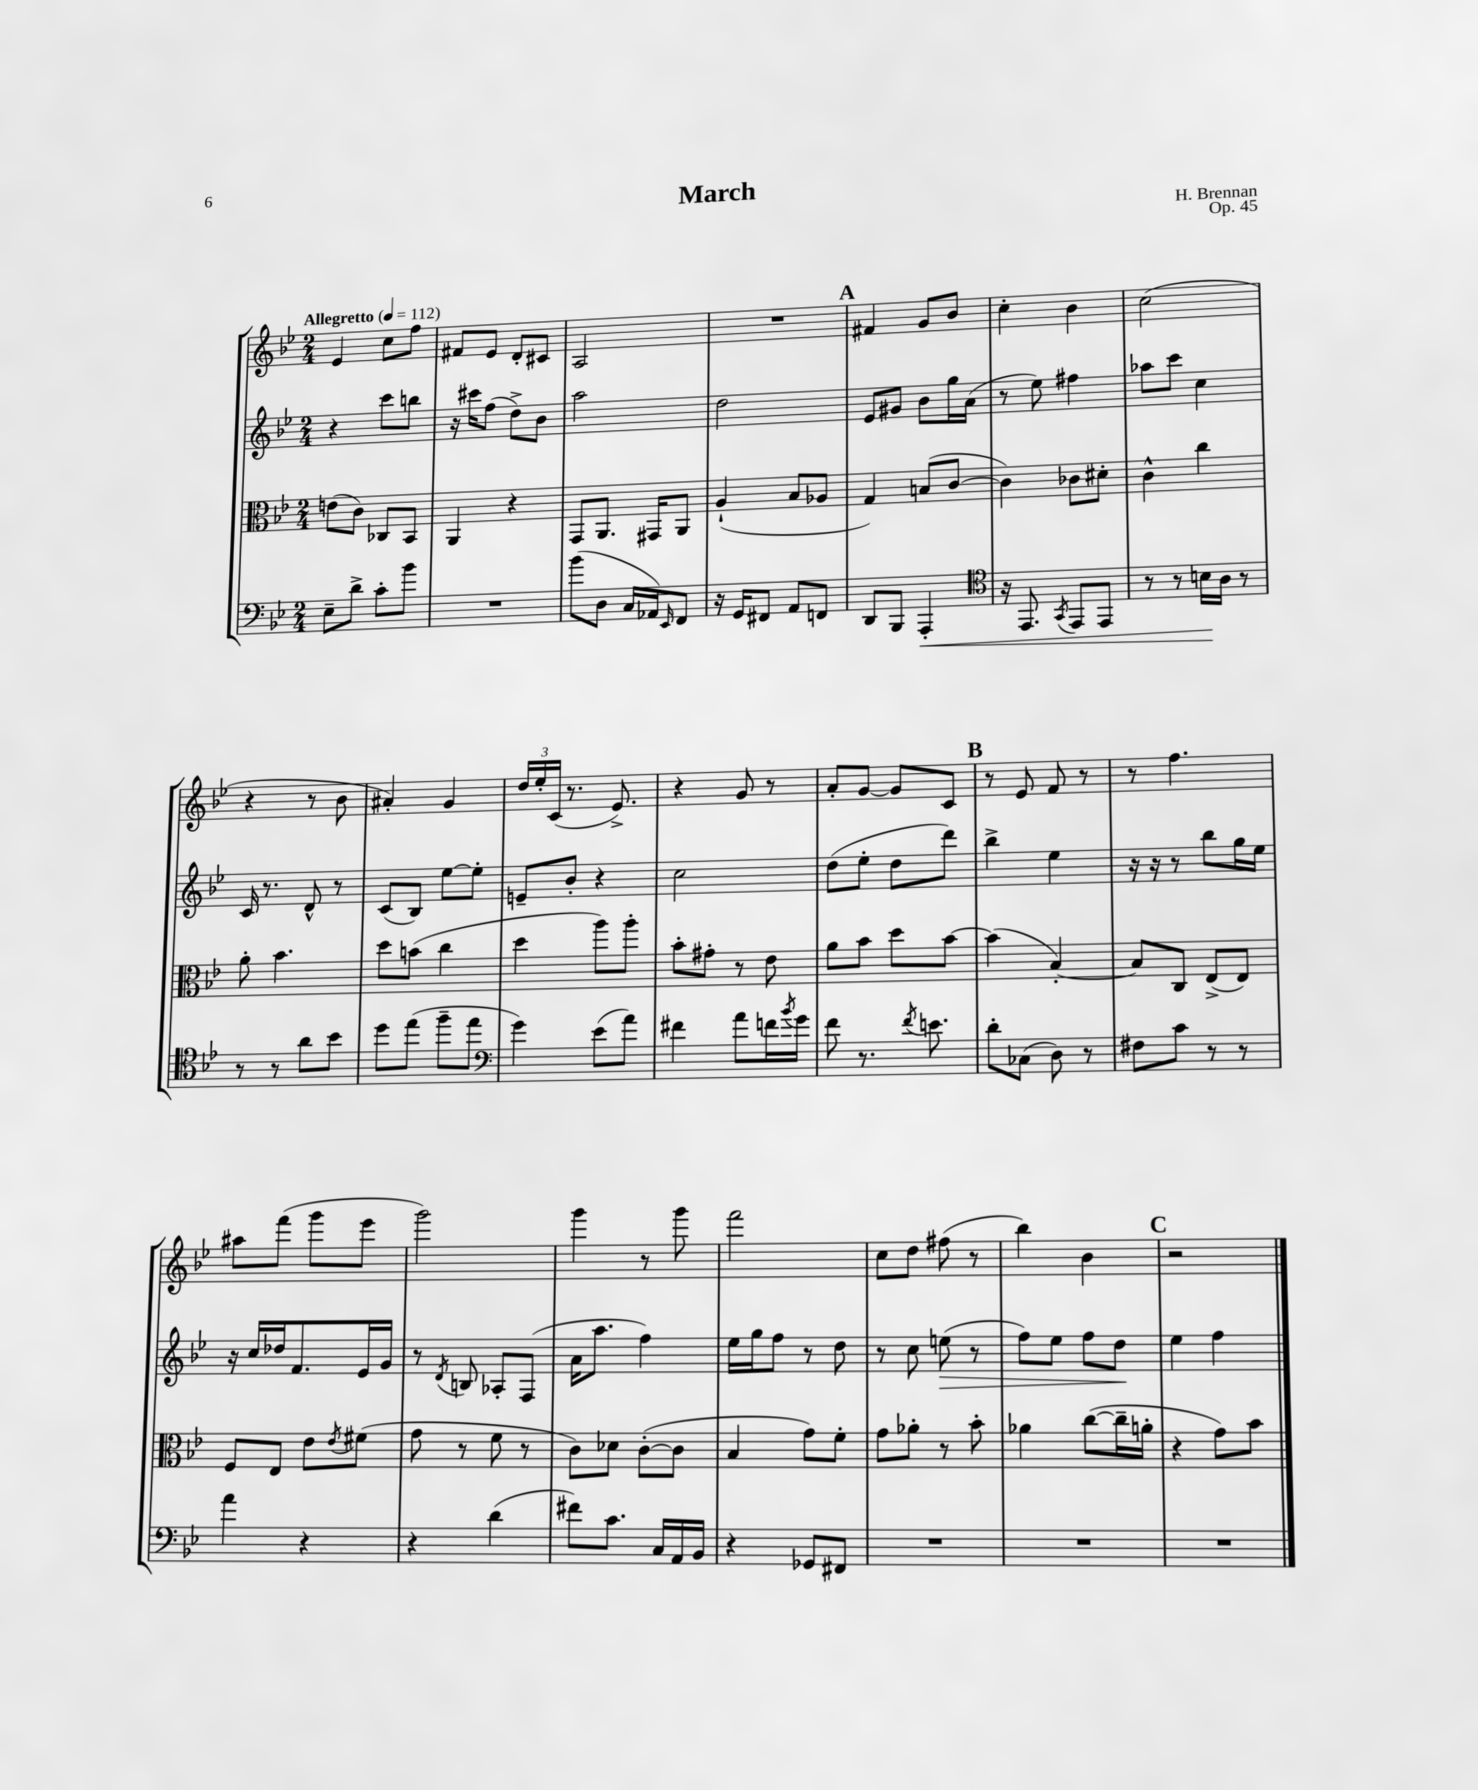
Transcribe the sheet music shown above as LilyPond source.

\header { title = "March" composer = "H. Brennan" opus = "Op. 45" }
<<
\new StaffGroup <<
\new Staff = "s0" {
    \clef treble \key bes \major \numericTimeSignature \time 2/4 \tempo "Allegretto" 4 = 112
    ees'4 c''8 f''8 |
    fis'8 ees'8 d'8-. cis'8 |
    a2 |
    R2 |
    \mark \markup { \bold "A" } fis'4 g'8 bes'8 |
    c''4-. bes'4 |
    c''2( |
    r4 r8 bes'8 |
    ais'4-.) g'4 |
    \tuplet 3/2 { d''16 ees''16-. c'16( } r8. ees'8.->) |
    r4 g'8 r8 |
    a'8-. g'8~ g'8 c'8 |
    \mark \markup { \bold "B" } r8 ees'8 f'8 r8 |
    r8 f''4. |
    ais''8 f'''8( g'''8 ees'''8 |
    g'''2) |
    g'''4 r8 g'''8 |
    f'''2 |
    c''8 d''8 fis''8( r8 |
    bes''4) bes'4 |
    \mark \markup { \bold "C" } r2 \bar "|." |
}
\new Staff = "s1" {
    \clef treble \key bes \major \numericTimeSignature \time 2/4
    r4 c'''8 b''8 |
    r16 cis'''16 f''8( d''8->) bes'8 |
    a''2 |
    d''2 |
    \mark \markup { \bold "A" } ees'8 gis'8 bes'8 g''16 a'16( |
    r8 ees''8) fis''4 |
    aes''8 c'''8 c''4 |
    c'16 r8. d'8-^ r8 |
    c'8( bes8) ees''8~ ees''8-. |
    e'8-- bes'8-. r4 |
    c''2 |
    d''8( ees''8-. d''8 d'''8) |
    \mark \markup { \bold "B" } bes''4-> ees''4 |
    r16 r16 r8 bes''8 g''16 ees''16 |
    r16 c''16 des''16 f'8. ees'16 g'16 |
    r8 \acciaccatura { d'8 } b8 aes8-. f8( |
    a'16 a''8. f''4) |
    ees''16 g''16 f''8 r8 d''8 |
    r8 c''8 e''8\>( r8 |
    f''8) ees''8 f''8 d''8\! |
    \mark \markup { \bold "C" } ees''4 f''4 \bar "|." |
}
\new Staff = "s2" {
    \clef alto \key bes \major \numericTimeSignature \time 2/4
    e'8( c'8) ces8 bes,8 |
    a,4 r4 |
    g,8 a,8. gis,16 a,8 |
    a4-!( bes8 aes8 |
    \mark \markup { \bold "A" } g4) b8( c'8~ |
    c'4) ces'8 dis'8-. |
    c'4-^ c''4 |
    a'8-. bes'4. |
    d''8 b'8( c''4 |
    d''4 a''8) a''8-. |
    bes'8-. gis'8-. r8 ees'8 |
    a'8 bes'8 d''8 bes'8~ |
    \mark \markup { \bold "B" } bes'4( bes4~-.) |
    bes8 c8 ees8->( ees8) |
    f8 ees8 ees'8 \acciaccatura { ees'8 } fis'8( |
    g'8 r8 f'8 r8 |
    c'8) des'8 c'8~-.( c'8 |
    bes4 g'8) f'8-. |
    g'8 aes'8-. r8 bes'8-. |
    aes'4 c''8~( c''16-- a'16-. |
    \mark \markup { \bold "C" } r4 g'8) bes'8 \bar "|." |
}
\new Staff = "s3" {
    \clef bass \key bes \major \numericTimeSignature \time 2/4
    ees8-- d'8-> c'8-. bes'8 |
    R2 |
    bes'8( d8 c16 aes,16) \grace { ees,16 } f,8 |
    r16 g,16 fis,8 a,8 f,8 |
    \mark \markup { \bold "A" } d,8 bes,,8 a,,4-.\< |
    \clef tenor r16 ees,8. \acciaccatura { g,8 } ees,8 ees,8 |
    r8 r8 b16\! a16 r8 |
    r8 r8 a'8 bes'8 |
    d''8 ees''8( f''8-- ees''8 |
    \clef bass g'4) ees'8( a'8) |
    fis'4 a'8 f'16 \acciaccatura { bes'8 } g'16 |
    f'8 r8. \acciaccatura { f'8 } e'8. |
    \mark \markup { \bold "B" } d'8-. ces8( d8) r8 |
    fis8 c'8 r8 r8 |
    a'4 r4 |
    r4 d'4( |
    fis'8) c'8. c16 a,16 bes,16 |
    r4 ges,8 fis,8 |
    R2 |
    R2 |
    \mark \markup { \bold "C" } R2 \bar "|." |
}
>>
>>
\layout { \context { \Score \remove "Bar_number_engraver" } }
